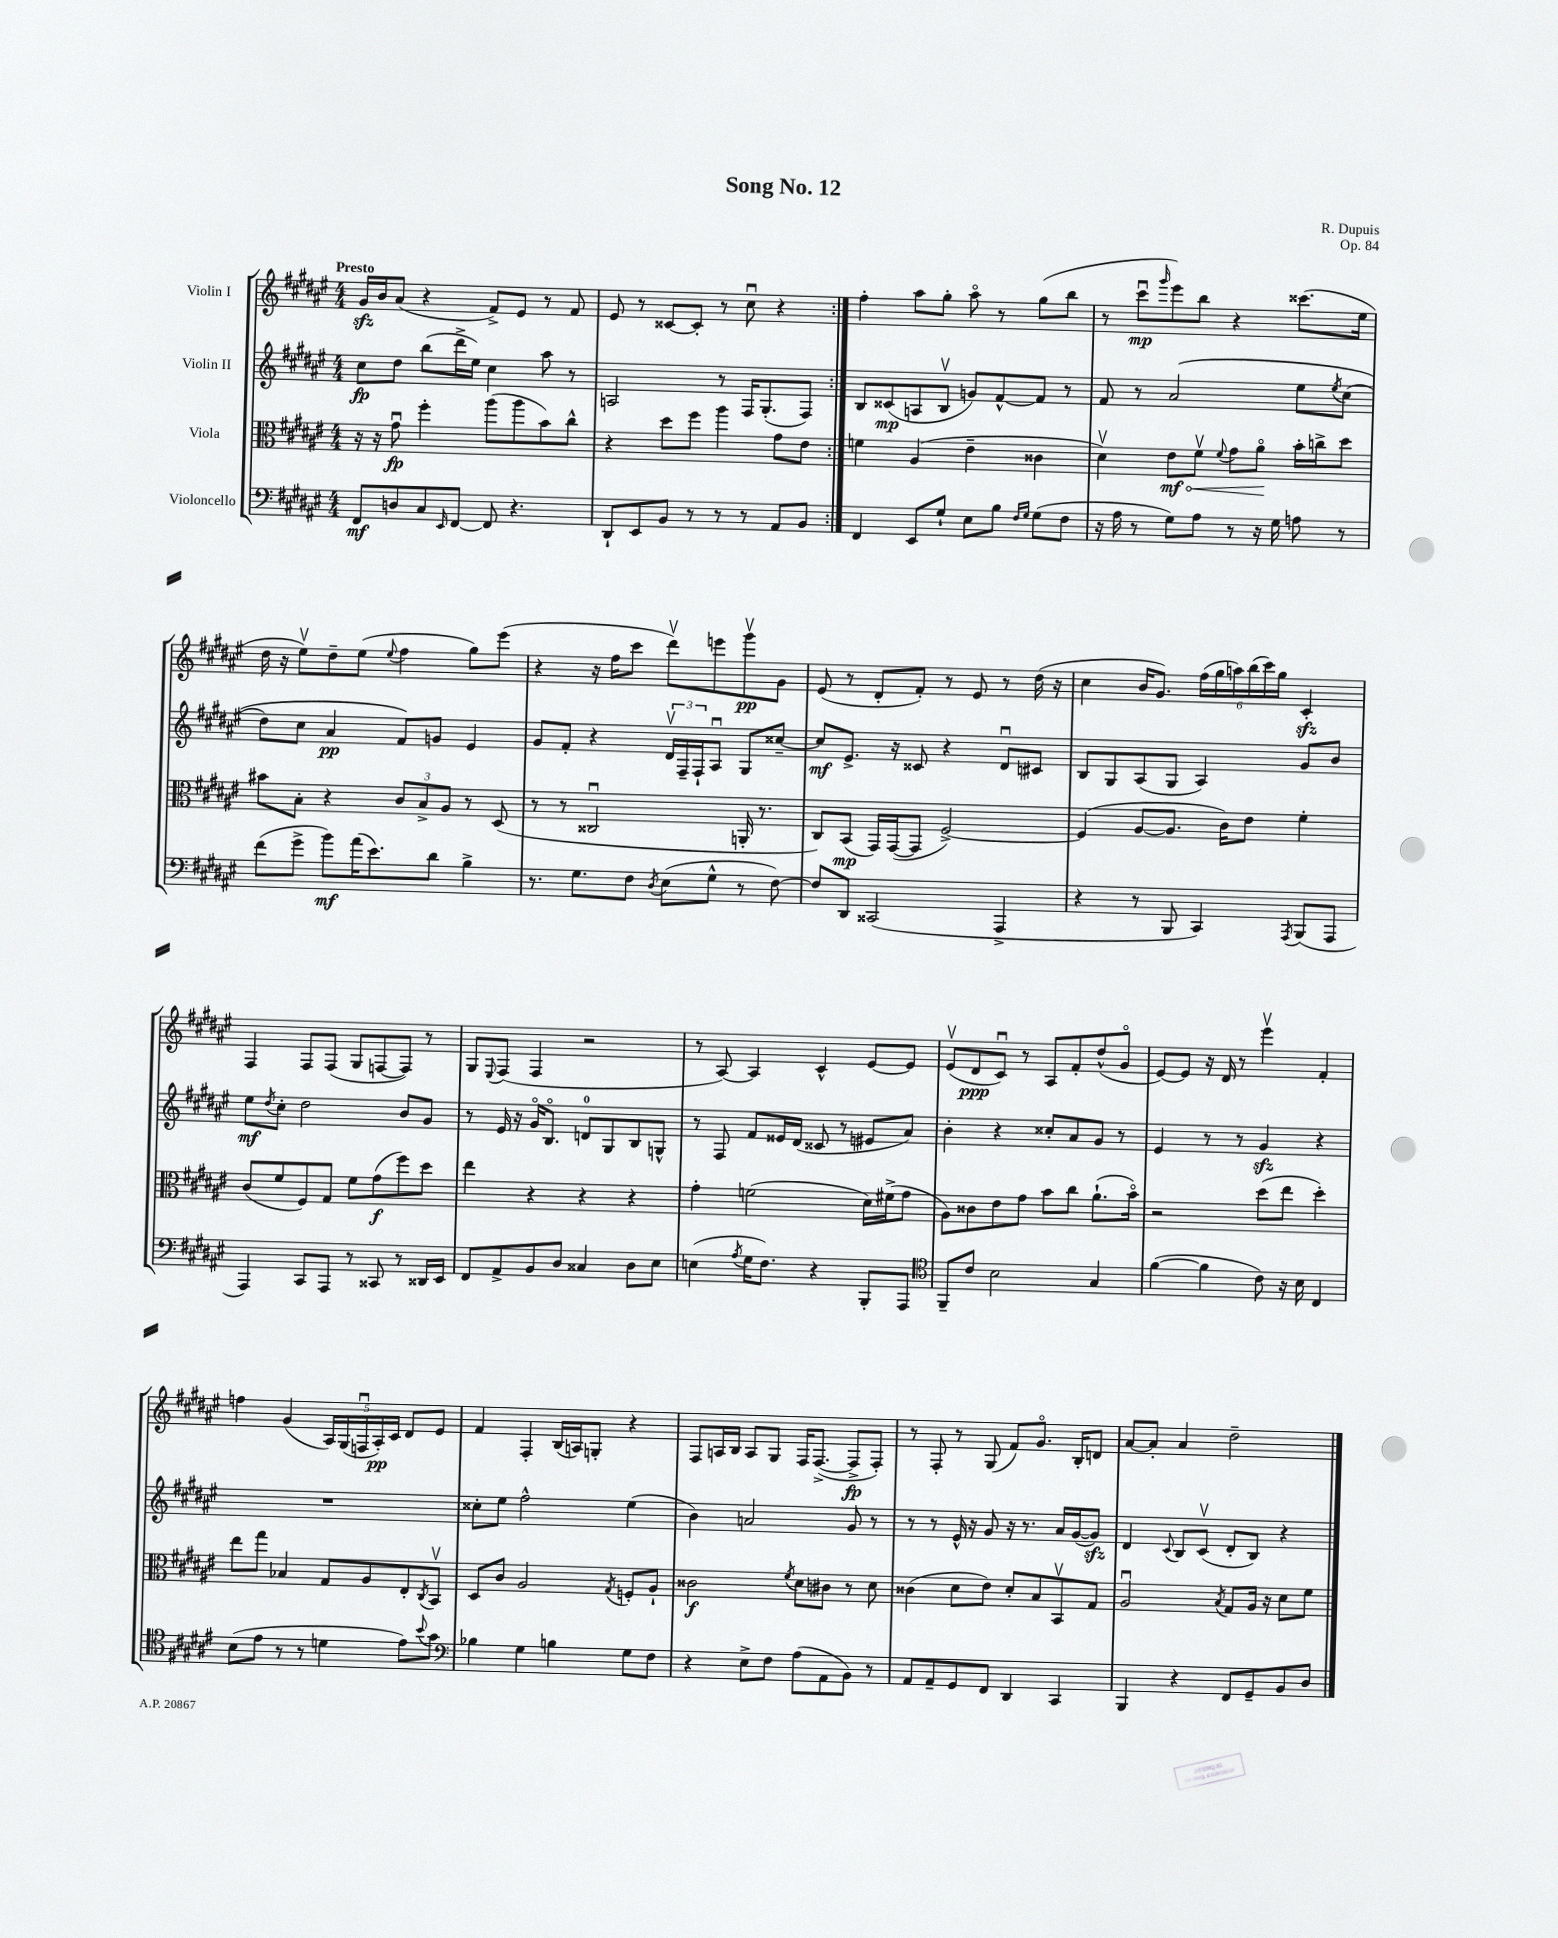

**kern	**kern	**kern	**kern
*staff4	*staff3	*staff2	*staff1
*clefF4	*clefC3	*clefG2	*clefG2
*k[f#c#g#d#a#e#]	*k[f#c#g#d#a#e#]	*k[f#c#g#d#a#e#]	*k[f#c#g#d#a#e#]
*M4/4	*M4/4	*M4/4	*M4/4
8FF#/L	16r	8cc#\L	16g#/LL
.	16r	.	16b/J
8D/	8g#u\	8dd#\J	(8a#/J
8C#/	4ff#'\	(8bb\L	4r
16qqEE#/	.	.	.
[8FF#/J	.	16ddd#^\L	.
.	.	16ee#\JJ)	.
8FF#/]	(8aa#\L	4cc#\	8f#^/L)
4.r	8aa#\	.	8e#/J
.	8b\)	8aa#\	8r
.	8cc#^^\J	8r	8f#/
=	=	=	=
8DD#`/L	4r	2A/	8e#/
8EE#/	.	.	8r
8BB/J	8dd#\L	.	[8c##/L
8r	8ff#\J	.	8c##'/]J
8r	4aa#\	8r	8r
8r	.	16F#/LK	8cc#u\
.	.	(8.G#'/	.
8AA#/L	8g#\L	.	4r
8BB/J	8e#\J	8F#/J)	.
=:|!	=:|!	=:|!	=:|!
4FF#/	4f\	8B/L	4ff#'\
.	.	(8c##/	.
8EE#/L	(4A#/	8A/	8aa#\L
8G#`/J	.	8Bv/J	8gg#'\J
8E#\L	4e#~\	8g/L)	8aa#o\
8B\J	.	[8f#^^/	8r
16qqF#/LL	.	.	.
16qqG#/JJ	.	.	.
(8G#\L	4c##\	8f#/]J	(8gg#\L
8F#\J	.	8r	8bb\J
=	=	=	=
16r	4d#v\)	8f#/	8r
16A#\	.	.	.
8r	.	8r	8ccc#u\L
.	.	.	16qqggg#/
8G#\L)	8e#\L	&(2a#/	8eee#\)
8A#\J	8f#v\J	.	8bb\J
.	8qqf#/	.	.
8r	8g#\L	.	4r
16r	8a#o\J	.	.
16G#\	.	.	.
8A\	16b'\LL	8ee#\L	(8.ccc##\L
.	16cc^\J	.	.
.	.	8qee#/	.
8r	8dd#\J	(8cc#\J	.
.	.	.	16ee#\Jk
=	=	=	=
(8f#\L	8b#\L	8dd#\L)	16dd#\
.	.	.	16r
8g#^\J	8B'\J	8cc#\J	8ee#v\L)
8b\L)	4r	4a#/	8dd#~\
(16a#\K	.	.	(8ee#\J
8.e#\)	.	.	.
.	.	.	8qqee#/
.	12c#/L	8f#/L&)	4ff#\
.	12B^/	.	.
8d#\J	.	8g/J	.
.	12A#/J	.	.
4B^\	8r	4e#/	8gg#\L)
.	(8D#/	.	(8eee#\J
=	=	=	=
8.r	8r	8g#/L	4r
.	8r	8f#'/J	.
8.G#\L	.	.	.
.	2C##u/	4r	16r
.	.	.	16ff#\LK
8F#\J	.	.	8ccc#\J
8qD#/	.	.	.
(8E#\L	.	24d#v/LL	8ddd#v\L)
.	.	24F#~/	.
.	.	24F#`/J	.
8G#^^\J	.	8A#u/J	8eee\
8r	16AA'/	8G#/L	8ggg#v\
.	8.r	.	.
[8F#\)	.	[8cc##~/J	8g#\J
=	=	=	=
8F#/]L	8C#/L)	8cc##/]L	(8e#/
8DD#/J	(8BB/J	8.e#^/J	8r
(2CC##/	16GG#/LL)	.	8d#'/L
.	([16GG#/J	16r	.
.	8GG#/]J	8c##/	8f#'/J)
.	[2F#^/)	4r	8r
.	.	.	8e#/
4AAA#^/	.	8d#u/L	8r
.	.	8c#/J	(16dd#\
.	.	.	16r
=	=	=	=
4r	(4F#/]	8B/L	4cc#\
.	.	8G#/	.
8r	[8A#/L	(8A#/	16b/LK
.	.	.	8.g#/J)
8BBB/	8.A#/]J	8G#/J	.
4CC#/)	.	4A#/)	(24ff#\LL
.	.	.	24gg#\
.	16c#\LK)	.	.
.	.	.	24aa\)
.	8e#\J	.	(24bb\
.	.	.	24ccc#\)
.	.	.	24gg#\JJ
8qAAA#/	.	.	.
(8BBB/L	4f#'\	8g#/L	4c#'/
8AAA#/J	.	8b/J	.
=	=	=	=
4AAA#/)	(8c#/L	8ee#\L	4F#/
.	.	8qdd#/	.
.	8f#/	8cc#'\J	.
8CC#/L	8F#/)	2dd#\	8F#/L
8AAA#/J	8G#/J	.	(8F#/J
8r	8f#\L	.	8G#/L
8CC##/	(8g#\	.	[8F/
8r	8ff#\)	8b/L	8F/]J)
16DD##/LL	8dd#\J	8g#/J	8r
16EE#/JJ	.	.	.
=	=	=	=
8FF#/L	4ee#\	8r	8G#/L
.	.	.	8qqE#/
8AA#^/	.	16e#/	(8F#/J
.	.	16r	.
8BB/	4r	16g#o/LK	4F#/
.	.	8.Bo/J	.
8D#/J	.	.	.
4C##/	4r	8d/L	2r
.	.	8G#/	.
8D#\L	4r	8B/	.
8E#\J	.	8G^^/J	.
=	=	=	=
(4E\	4g#'\	8r	8r
.	.	8F#/	[8A#/)
8qA#/	.	.	.
16G#\LK	(2f\	8f#/L	4A#/]
8.F#\J)	.	.	.
.	.	16e##/L	.
.	.	(16d#/JJ	.
4r	.	8c##/	4c#^^/
.	.	8r	.
8BBB'/L	16d#\LL)	8e#/L	[8e#/L
.	(16f#^\J	.	.
8AAA#/J	8g#\J	8a#/J)	8e#/]J
=	=	=	=
*clefC4	*	*	*
8FF#~/L	8A#\L)	4b'\	(8e#v/L
8c#/J	8c##\	.	8d#/
2B\	8e#\	4r	8c#u/J)
.	8g#\J	.	8r
.	8b\L	8cc##'/L	8A#/L
.	8cc#\J	8a#/	8f#'/
4G#/	(8.a#`\L	8g#/J	(8dd#^^/
.	.	8r	8g#o/J
.	16bo\Jk)	.	.
=	=	=	=
([4f#\	2r	4e#/	[8e#/L)
.	.	.	8e#/]J
4f#\]	.	8r	16r
.	.	.	16d#/
.	.	8r	8r
8c#\)	(8dd#\L	4g#/	4eee#v\
16r	8ee#\J	.	.
16B\	.	.	.
4C#/	4dd#'\)	4r	4f#'/
=	=	=	=
(8B\L	8ee#\L	1r	4ff\
8e#\J	8gg#\J	.	.
8r	4B-/	.	(4g#/
8r	.	.	.
4d\	8G#/L	.	20A#/LL)
.	.	.	(20G#/
.	.	.	20Fu/
.	8A#/	.	.
.	.	.	20A#'/)
.	.	.	20c#/JJ
8e#\L)	8E#'/	.	8d#/L
8qqb/	8qC#/	.	.
8g#\J	8BBv/J	.	8e#/J
=	=	=	=
*clefF4	*	*	*
4B-\	8D#/L	8cc##'\L	4f#/
.	8c#/J	8ee#\J	.
4G#\	2A#/	2ff#^^\	4F#'/
4B\	.	.	(16B/LL
.	.	.	16A/J)
.	.	.	8G'/J
.	8qG#/	.	.
8G#\L	8F'/L	(4ee#\	4r
8F#\J	8A#`/J	.	.
=	=	=	=
4r	2c##\	4b\)	8F#/L
.	.	.	16A/L
.	.	.	16B/JJ
8E#^\L	.	2a/	8A/L
8F#\J	.	.	8G#/J
.	8qf#/	.	.
(8A#\L	8d#\L	.	16F#/LK
.	.	.	([8.F#^/J
8AA#\	8c#\J	.	.
8BB\J)	8r	8g#/	8F#^/]L
8r	8d#\	8r	8F#'/J)
=	=	=	=
8AA#/L	(4c##\	8r	8r
8AA#~/	.	8r	8F#'/
8GG#/	8d#\L	16e#^^/	8r
.	.	16r	.
8FF#/J	8e#\J)	8g#/	(8G#/
4DD#/	8d#'/L	16r	8f#/L)
.	.	8.r	.
.	8B/	.	8.g#o/J
4CC#/	8BBv/	16a#/LL	.
.	.	([16g#/J	16B'/LK
.	8G#/J	8g#/]J)	8d/J
=	=	=	=
4BBB/	2A#u/	4d#/	[8a#/L
.	.	.	8a#'/]J
.	.	8qqc#/	.
4r	.	8B/L	4a#/
.	.	(8c#v/J	.
.	8qB/	.	.
8FF#/L	8G#/L	8d#'/L	2dd#~\
8GG#~/	16A#/Jk	8B/J)	.
.	16r	.	.
8BB/	8d#\L	4r	.
8D#/J	8f#\J	.	.
==	==	==	==
*-	*-	*-	*-
